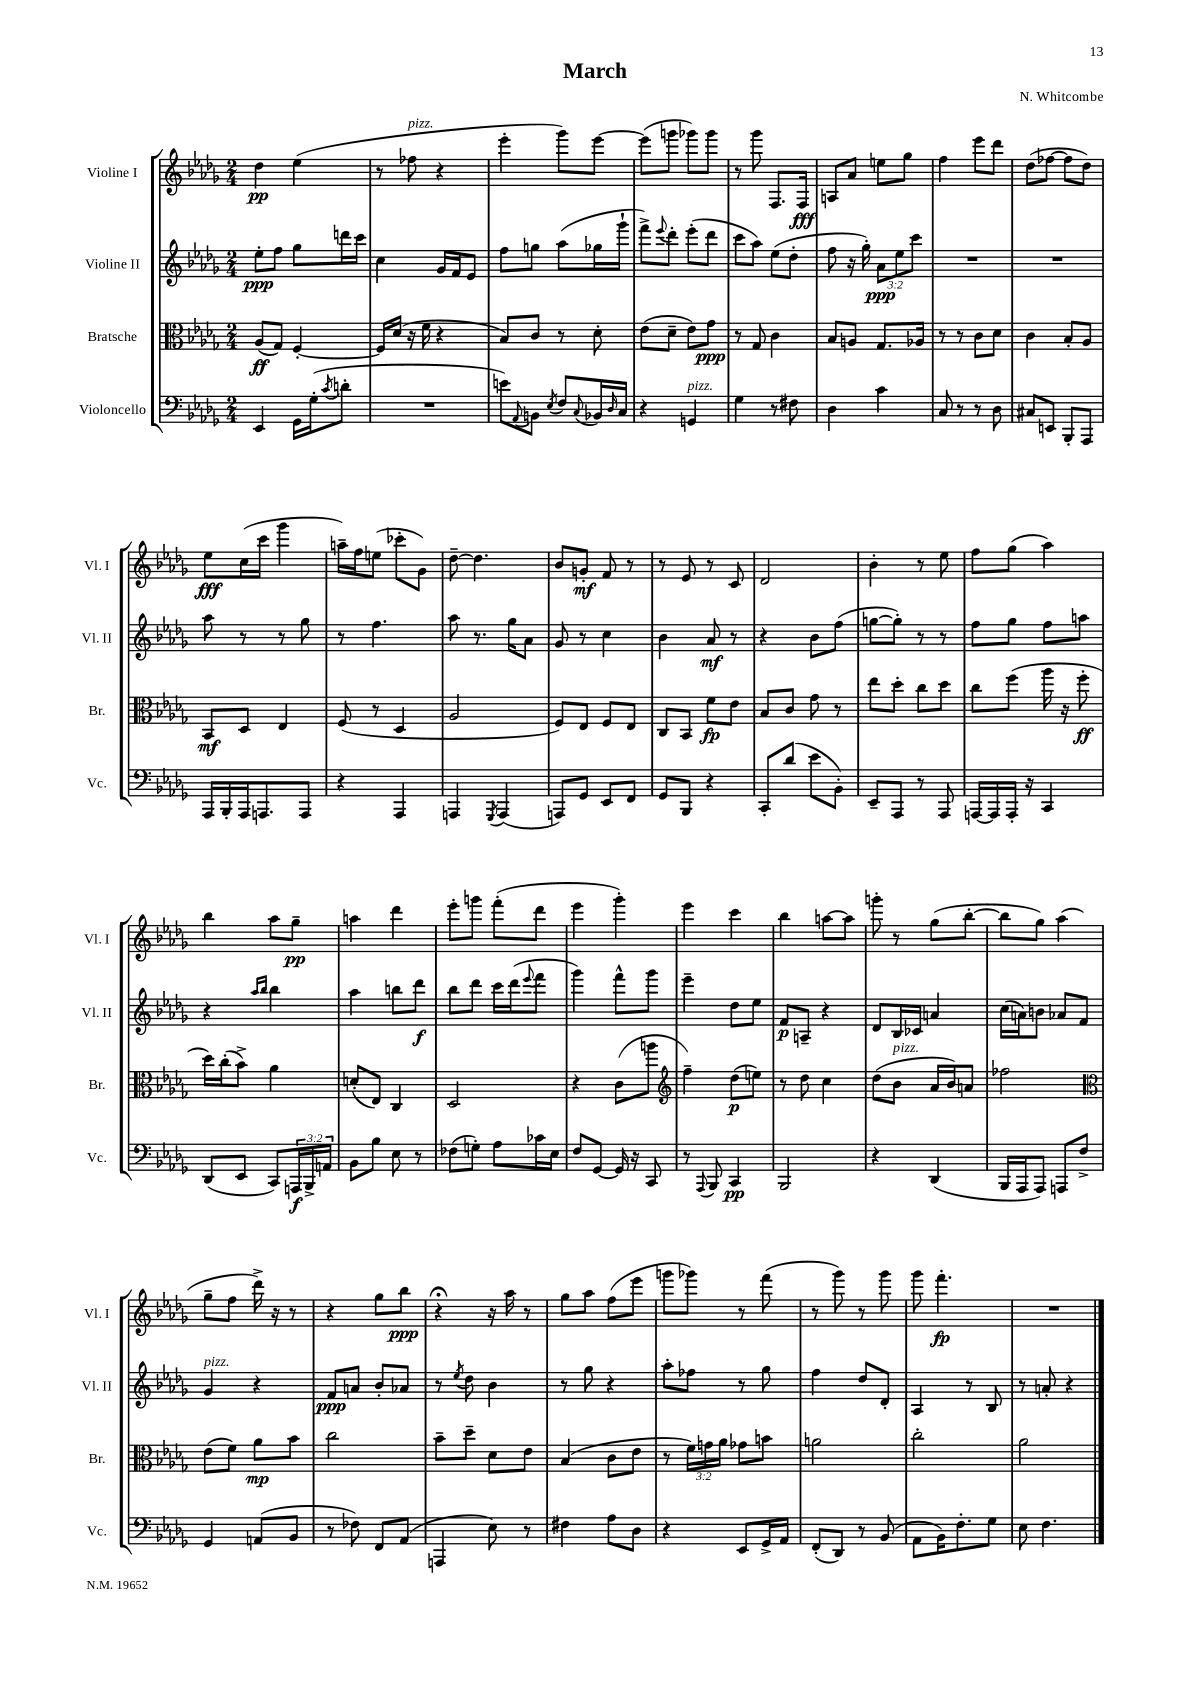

**kern	**kern	**kern	**kern
*staff4	*staff3	*staff2	*staff1
*clefF4	*clefC3	*clefG2	*clefG2
*k[b-e-a-d-g-]	*k[b-e-a-d-g-]	*k[b-e-a-d-g-]	*k[b-e-a-d-g-]
*M2/4	*M2/4	*M2/4	*M2/4
4EE-/	(8A-/L	8ee-'\L	4dd-\
.	8G-/J)	8ff\J	.
16GG-\LL	[4F'/	8gg-\L	(4ee-\
(16G-'\J	.	.	.
8qc/	.	.	.
8d'\J	.	16ddd\L	.
.	.	16ccc\JJ	.
=	=	=	=
2r	16F/]LL	4cc\	8r
.	(16d-/JJ	.	.
.	16r	.	8ff-\
.	16f\	.	.
.	4r	16g-/LL	4r
.	.	16f/J	.
.	.	8e-/J	.
=	=	=	=
8e\L)	8B-/L)	8ff\L	4eee-'\
8qqAA-/	.	.	.
8BB\J	8c/J	8gg\J	.
8qE-/	.	.	.
8F/L	8r	(8aa-\L	8ggg-\L)
8qqC/	.	.	.
16BB-/L	8d-'\	16gg-\L	[8eee-\J
16qqD-/	.	.	.
16C/JJ	.	16ggg-`\JJ	.
=	=	=	=
4r	(8e-\L	8fff^\L)	(8eee-\]L
.	.	8qqeee-/	.
.	8d-~\J	8ddd-'\J	8ggg\J
4GG/	8e-\L)	(8eee-'\L	8ggg-\L)
.	8g-\J	8ddd-\J	8ggg-\J
=	=	=	=
4G-\	8r	8ccc\L	8r
.	8G-/	8aa-\J)	8ggg-\
8r	4c\	(8ee-\L	8.F/L
8F#\	.	8dd-'\J	.
.	.	.	16F/Jk
=	=	=	=
4D-\	8B-/L	8ff\	8A/L
.	8A/J	16r	8a-/J
.	.	16gg-'\)	.
4c\	8.G-/L	12a-\L	8ee\L
.	.	12ee-\	.
.	.	.	8gg-\J
.	.	12ccc\J	.
.	16A-/Jk	.	.
=	=	=	=
8C/	8r	2r	4ff\
8r	8r	.	.
8r	8c\L	.	8eee-\L
8D-\	8d-\J	.	8ddd-\J
=	=	=	=
8C#/L	4c\	2r	(8dd-\L
8EE/J	.	.	[8ff-\J
8BBB-'/L	8B-'/L	.	8ff-\]L
8AAA-/J	8A-/J	.	8dd-\J)
=	=	=	=
16AAA-/LL	8BB-/L	8aa-\	8ee-\L
16BBB-'/	.	.	.
16AAA-/J	8D-/J	8r	(16cc\L
8.AAA/	.	.	16ccc\JJ
.	4E-/	8r	4ggg-\
8AAA/J	.	8gg-\	.
=	=	=	=
4r	(8F/	8r	16aa~\LL)
.	.	.	16ff\J
.	8r	4.ff\	(8ee\J
4AAA-/	4D-/	.	8ccc-'\L
.	.	.	8g-\J)
=	=	=	=
4AAA/	2A-/	8aa-\	[8dd-~\
.	.	8.r	4.dd-\]
8qGGG-/	.	.	.
(4AAA/	.	.	.
.	.	16gg-\LK	.
.	.	8a-\J	.
=	=	=	=
8AAA/L)	8F/L)	8g-/	8b-/L
8GG-/J	8E-/J	8r	8g'/J
8EE-/L	8F/L	4cc\	8f/
8FF/J	8E-/J	.	8r
=	=	=	=
8GG-/L	8C/L	4b-\	8r
8BBB-/J	8BB-/J	.	8e-/
4r	8f\L	8a-/	8r
.	8e-\J	8r	8c/
=	=	=	=
8CC'/L	8B-/L	4r	2d-/
(8d-/J	8c/J	.	.
8e-\L	8g-\	8b-\L	.
8BB-'\J)	8r	(8ff\J	.
=	=	=	=
8EE-~/L	8ee-\L	[8gg\L	4b-'\
8AAA-/J	8dd-'\J	8gg'\]J)	.
8r	8cc\L	8r	8r
8AAA-/	8dd-\J	8r	8ee-\
=	=	=	=
[16AAA/LL	8cc\L	8ff\L	8ff\L
16AAA/]	.	.	.
16AAA'/JJ	(8ff\J	8gg-\J	(8gg-\J
16r	.	.	.
4CC/	16aa-\	8ff\L	4aa-\)
.	16r	.	.
.	8ff'\	8aa\J	.
=	=	=	=
(8DD-/L	16dd-\LL)	4r	4bb-\
.	(16cc'\J	.	.
8EE-/J	8b-^\J)	.	.
.	.	16qqaa-/LL	.
.	.	16qqbb-/JJ	.
8CC/L)	4a-\	4bb-\	8aa-\L
24AAA/L	.	.	8gg-~\J
24BBB-^/	.	.	.
24AA/JJ	.	.	.
=	=	=	=
8BB-\L	(8d'/L	4aa-\	4aa\
8B-\J	8E-/J)	.	.
8E-\	4C/	8bb\L	4ddd-\
8r	.	8ddd-\J	.
=	=	=	=
(8F-\L	2D-/	8bb-\L	8eee-'\L
8G'\J)	.	8ddd-\J	8ggg\J
8A-\L	.	16ccc\LL	(8fff'\L
.	.	(16ddd-\J	.
.	.	8qqeee-/	.
16c-\L	.	8fff\J	8ddd-\J
16E-\JJ	.	.	.
=	=	=	=
8F/L	4r	4ggg-\)	4eee-\
[8GG-/J	.	.	.
16GG-/]	(8c\L	8fff^^\L	4ggg-'\)
16r	.	.	.
8CC/	8aa\J	8ggg-\J	.
=	=	=	=
*	*clefG2	*	*
8r	4ff~\)	4eee-~\	4eee-\
8qqAAA-/	.	.	.
8BBB-/	.	.	.
4CC/	(8dd-\L	8dd-\L	4ccc\
.	8ee\J)	8ee-\J	.
=	=	=	=
2BBB-/	8r	8f/L	4bb-\
.	8dd-\	8A~/J	.
.	4cc\	4r	[8aa\L
.	.	.	8aa\]J
=	=	=	=
4r	(8dd-\L	8d-/L	8ggg'\
.	8b-\J	16B-/L	8r
.	.	16c-/JJ	.
(4DD-/	16a-/LL	4a/	(8gg-\L
.	16b-/J)	.	.
.	8a/J	.	[8bb-'\J
=	=	=	=
16BBB-/LL	2ff-\	(16cc\LL	8bb-\]L
16AAA-/J	.	16a\J)	.
8AAA-/J)	.	8b\J	8gg-\J)
8AAA/L	.	8a-/L	(4aa-\
8F^/J	.	8f/J	.
=	=	=	=
*	*clefC3	*	*
4GG-/	(8e-\L	4g-/	8gg-~\L
.	8f\J)	.	8ff\J
(8AA/L	8a-\L	4r	16ddd-^\)
.	.	.	16r
8BB-/J	8b-\J	.	8r
=	=	=	=
8r	2cc\	8f/L	4r
8F-\)	.	8a/J	.
8FF/L	.	8b-'/L	8gg-\L
(8AA-/J	.	8a-/J	8bb-\J
=	=	=	=
4AAA/	8b-~\L	8r	4r;
.	.	8qee-/	.
.	8dd-~\J	8dd-\	.
8E-\)	8d-\L	4b-\	16r
.	.	.	16aa-\
8r	8e-\J	.	8r
=	=	=	=
4F#\	(4B-/	8r	8gg-\L
.	.	8gg-\	8aa-\J
8A-\L	8c\L	4r	(8ff\L
8D-\J	8e-\J	.	8eee-\J
=	=	=	=
4r	8r	8aa-'\L	8ggg\L
.	24f\LL)	8ff-\J	8ggg-\J)
.	24g\	.	.
.	24a-\JJ	.	.
8EE-/L	8g-\L	8r	8r
16GG-^/L	8b\J	8gg-\	(8fff\
16AA-/JJ	.	.	.
=	=	=	=
(8FF'/L	2a\	4ff\	8r
8DD-/J)	.	.	8ggg-\)
8r	.	8dd-/L	8r
(8BB-/	.	8d-'/J	8ggg-\
=	=	=	=
8AA-\L	2cc'\	4A-/	8ggg-\
16BB-\K)	.	.	4.fff'\
8.F'\	.	.	.
.	.	8r	.
8G-\J	.	8B-/	.
=	=	=	=
8E-\	2a-\	8r	2r
4.F\	.	8a'/	.
.	.	4r	.
==	==	==	==
*-	*-	*-	*-
